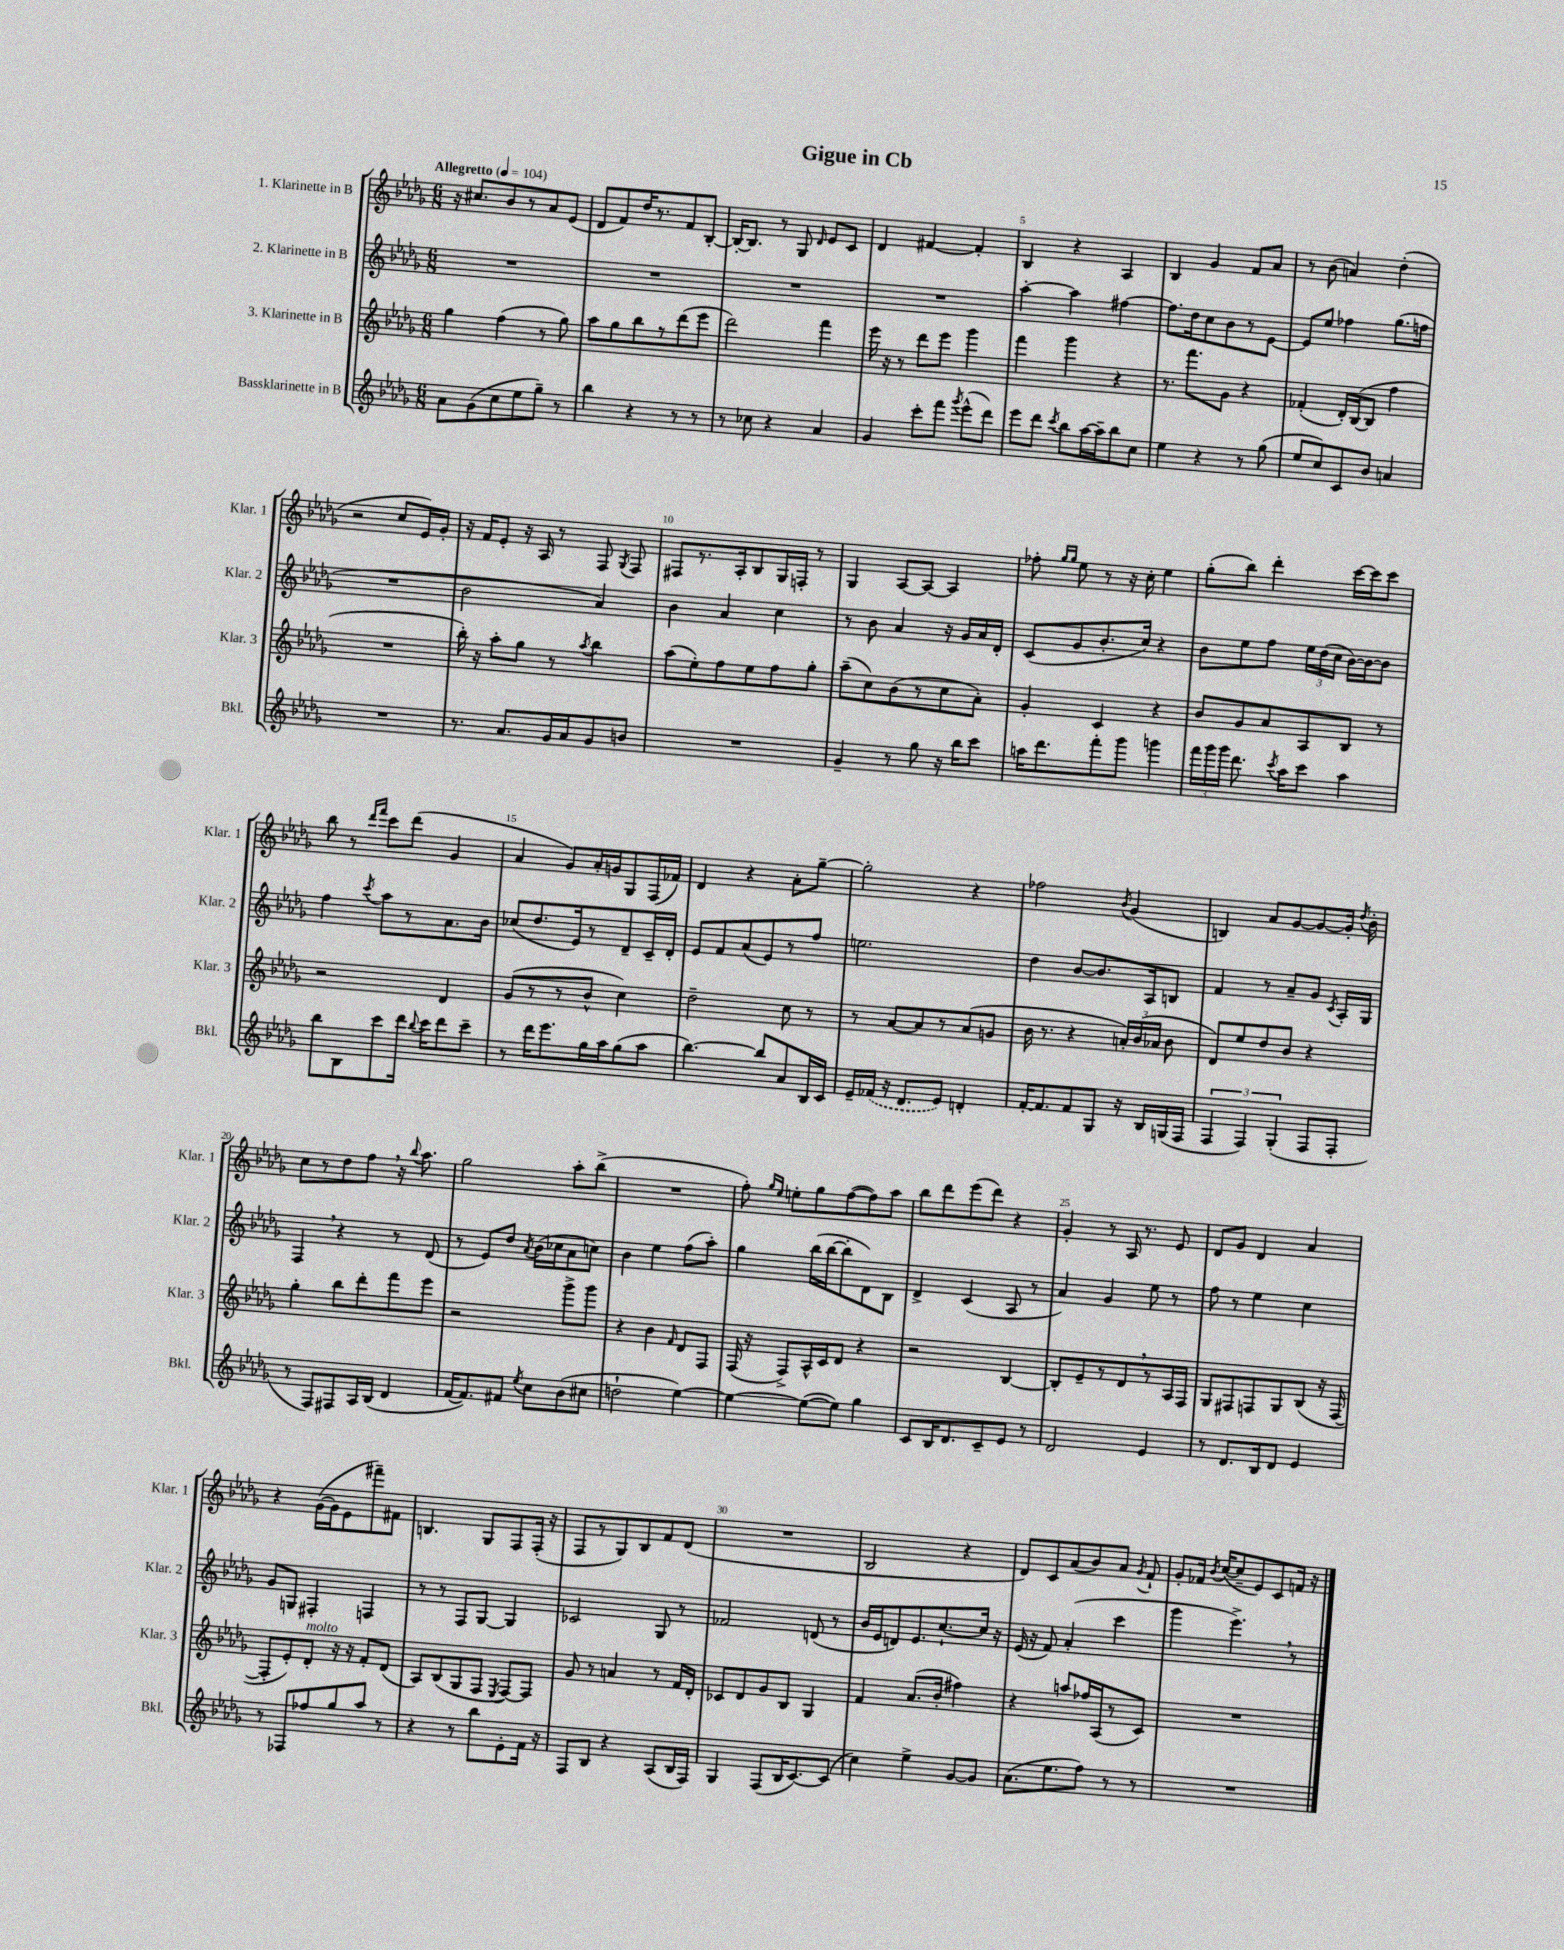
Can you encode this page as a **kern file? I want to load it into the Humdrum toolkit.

**kern	**kern	**kern	**kern
*staff4	*staff3	*staff2	*staff1
*clefG2	*clefG2	*clefG2	*clefG2
*k[b-e-a-d-g-]	*k[b-e-a-d-g-]	*k[b-e-a-d-g-]	*k[b-e-a-d-g-]
*M6/8	*M6/8	*M6/8	*M6/8
*MM104	*MM104	*MM104	*MM104
8a-	4gg-	2.r	16r
.	.	.	8.cc#
(8g-	.	.	.
8cc	(4ff	.	8b-
8ee-	.	.	8r
8gg-~)	8r	.	8a-
8r	8gg-)	.	(8e-
=	=	=	=
4bb-	8aa-	2.r	8d-
.	8gg-	.	8f)
4r	8bb-	.	16dd-
.	.	.	8.r
.	8r	.	.
8r	(8ddd-	.	8f
8r	8eee-	.	[8B-'
=	=	=	=
8r	2ddd-)	2.r	16B-'_
.	.	.	8.B-]
8cc-	.	.	.
4r	.	.	8r
.	.	.	8G-
.	.	.	16qqd-
4a-	4fff	.	8e-
.	.	.	8c
=	=	=	=
4g-	16eee-	2.r	4d-
.	16r	.	.
.	8r	.	.
8ccc'	8ddd-	.	[4f#
8fff	8eee-	.	.
8qggg-	.	.	.
(8eee-^^	4ggg-	.	4f#']
8ddd-)	.	.	.
=	=	=	=
8eee-	4fff	[4aa-'	4B-
8ddd-	.	.	.
8qccc	.	.	.
8bb-	4ggg-	4aa-]	4r
[16aa-	.	.	.
16aa-~]	.	.	.
8bb-	4r	[4ff#	4A-
8cc	.	.	.
=	=	=	=
4ee-	8.r	8.ff#]	4B-
.	8.fff	16dd-	.
4r	.	8cc	4g-
.	8g-	8b-	.
8r	4r	8r	8f
(8gg-	.	[8e-	8a-
=	=	=	=
8ee-	(4f-'	8e-]	8r
8cc)	.	8ee-	(8b-
8c	16d-')	4ff-	4a)
.	([16B-	.	.
8b-	8B-]	.	.
4a	4ff	(8.gg-	(4dd-'
.	.	16ff	.
=	=	=	=
2.r	2.r	2.r	2r
.	.	.	8cc
.	.	.	16e-)
.	.	.	16g-'
=	=	=	=
8.r	16bb-')	2b-	16r
.	16r	.	16f
.	8aa-'	.	8e-'
8.a-	.	.	.
.	8gg-	.	16r
.	.	.	16A-
16g-	8r	.	8r
16a-	.	.	.
.	8qaa-	.	.
8g-	4bb-	4a-)	8F
.	.	.	8qG-
8b	.	.	8F
=	=	=	=
2.r	(8aa-	4b-	8F#
.	8ee-')	.	8.r
.	8ff	4a-	.
.	.	.	16A-'
.	8ee-	.	8B-
.	8ff	4cc	16G-
.	.	.	16F'
.	8gg-'	.	8r
=	=	=	=
4g-~	(8aa-~	8r	4G-
.	8cc)	8b-	.
8r	(8b-	4a-	[8A-
8gg-	8r	.	8A-_
16r	8cc	16r	4A-]
16bb-	.	16g-	.
8ccc	8a-')	16a-	.
.	.	16d-'	.
=	=	=	=
16aa	4g-'	(8c	8ff-'
8.ddd-	.	.	.
.	.	.	16qqgg-
.	.	.	16qqgg-
.	.	8g-	8ee-
8fff'	4c	8.b-'	8r
8ggg-	.	.	16r
.	.	16cc)	16cc'
4ggg	4r	4r	4ee-
=	=	=	=
24fff	8b-	8b-	(8gg-'
24ggg-	.	.	.
24ggg-	.	.	.
8.ddd-	8g-	8ee-	8bb-)
.	8a-	8ff	4ddd-'
8qccc	.	.	.
16aa-	.	.	.
8ccc	8A-	24ee-	.
.	.	(24dd-	.
.	.	24cc	.
4aa-	8B-	[16b-)	[16ccc
.	.	16b-_	16ccc]
.	8r	8b-]	8ccc
=	=	=	=
8bb-	2r	4ff	8bb-
8B-	.	.	8r
.	.	.	16qqddd-
.	.	8qccc	16qqfff
8ccc	.	8aa-	8ccc
16ddd-	.	8r	(8ddd-
8qqbb-	.	.	.
16ccc	.	.	.
8ddd-	4d-	8.a-	4g-
8ccc~	.	.	.
.	.	16b-	.
=	=	=	=
8r	(8g-	(8cc-	4a-
16ddd-	8r	8.dd-	.
8.eee-	.	.	.
.	8r	.	8g-)
.	.	16e-)	.
16gg-	8b-^^	8r	16a-'
16aa-	.	.	16g
(8gg-	4cc)	8d-~	8G-
8aa-	.	16c~	(16F
.	.	16d-'	16f-)
=	=	=	=
[4.bb-)	2dd-~	8e-	4d-
.	.	8f	.
.	.	(8a-	4r
8bb-]	.	8e-)	.
8a-	8cc	8r	8a-'
16B-	8r	8ff	[8gg-~
16c	.	.	.
=	=	=	=
16e-~	8r	2.ee	2gg-']
(16f-	.	.	.
16r	[8a-	.	.
8.d-	.	.	.
.	8a-]	.	.
8e-)	8r	.	.
4d'	(8a-	.	4r
.	8g	.	.
=	=	=	=
[16f'	16b-	4dd-	2ff-
8.f]	8.r	.	.
8f	4r	[8b-	.
8G-	.	8.b-]	.
.	.	.	8qb-
16r	24a')	.	(4g-
.	(24b-	.	.
16B-	.	16A-	.
.	24a-	.	.
(16G	8b-	8B	.
16F	.	.	.
=	=	=	=
6F	8d-)	4f	4B)
.	8ee-	.	.
6F)	.	.	.
.	8dd-	8r	8a-
(6G-'	.	.	.
.	8b-	8a-~	[8g-
8F	4r	8g-	8g-_
.	.	8qc	.
8F'	.	16A-'	16g-']
.	.	.	8qdd-
.	.	16G-	16b-'
=	=	=	=
8r	4gg-'	4F	8cc
8F)	.	.	8r
8F#	8bb-	4r	8dd-
16A-	8ddd-'	.	8ff
(16B-	.	.	.
4d-	8fff	8r	16r
.	.	.	8qqbb-
.	.	.	8.aa-
.	8eee-	(8d-	.
=	=	=	=
[16f	2r	8r	2gg-
8.f])	.	.	.
.	.	8e-)	.
8f#	.	8dd-	.
8qee-	.	8qa-	.
8cc	.	(16b-	.
.	.	16cc-	.
(8b-	8ggg-^	8a-	8aa-'
8cc#	8ggg-	8cc)	(8bb-^
=	=	=	=
2dd`	4r	4b-	2.r
.	4b-	4ee-	.
.	16qqf	.	.
[4ee-)	8d-	(8ff	.
.	8F	8aa-')	.
=	=	=	=
4ee-_	(16F	4gg-	8ff')
.	16r	.	.
.	.	.	16qqgg-
.	.	.	16qqee-
.	8F^)	.	8ee'
(8ee-_	16A-^^	(16bb-	8gg-
.	16c	[16bb-	.
8ee-])	8d-	8bb-']	([8ff
4gg-	4r	8d-)	8ff])
.	.	8B-	8aa-
=	=	=	=
8c	2r	4d-^	8bb-
16B-	.	.	8ddd-
8.d-	.	.	.
.	.	(4c	(8eee-
8c~	.	.	8ddd-)
8e-	[4B-	8A-	4r
8r	.	8r	.
=	=	=	=
2d-	8B-']	4a-)	4g-'
.	8e-~	.	.
.	8r	4g-	8r
.	8d-	.	16A-
.	.	.	8.r
4e-	8r	8ee-	.
.	16A-	8r	8e-
.	16F	.	.
=	=	=	=
8r	8G-	8ff	8d-
8.d-	8F#	8r	8g-
.	8F	4ee-	4d-
16B-	.	.	.
8d-	8G-	.	.
4e-	(8B-	4cc	4a-
.	16r	.	.
.	[16F	.	.
=	=	=	=
8r	8F']	8g-	4r
8F-	8e-')	8G	.
8ff-	8d-'	4F#'	([16g-
.	.	.	16g-]
8gg-	16r	.	8e-
.	16r	.	.
8aa-	8f'	4F	8fff#~)
8r	(8d-	.	8f#
=	=	=	=
4r	8A-)	8r	4.B
.	(8B-	8r	.
8r	8G-	8F	.
8bb-	8F	[8G-	8G-
.	8qE-	.	.
8e-'	[8F)	4G-]	8F
16f	8F]	.	(16F'
16r	.	.	16r
=	=	=	=
8F	8g-	2c-	8F
8B-	8r	.	8r
4r	4a	.	8G-)
.	.	.	8B-
(8A-	8r	8G-	8f
16B-	16f	8r	(8d-
16F)	16d-'	.	.
=	=	=	=
4G-	8c-	2f-	2.r
.	8d-	.	.
(8F	8g-	.	.
16B-	8B-	.	.
[8.c)	.	.	.
.	4G-	(8d	.
(8c]	.	8r	.
=	=	=	=
4cc)	4f	16b-	2B-
.	.	16e-	.
.	.	8d)	.
4ee-^	(8.a-	8.e-	.
.	16b-'	[8.cc`	.
[8g-	4ff#)	.	4r
8g-]	.	16cc]	.
.	.	16r	.
=	=	=	=
(8.a-	4r	(16e-	8d-)
.	.	16r	.
.	.	8f)	8c
8.ee-	.	.	.
.	8aa	(4a-'	(8a-
8ff)	16ff-	.	8b-)
.	(16A-	.	.
8r	8r	4ccc	8a-
.	.	.	8qg-
8r	8c)	.	8f`
=	=	=	=
2.r	2.r	4ggg-	8g-'
.	.	.	16f-
.	.	.	8qb-
.	.	.	([16cc
.	.	4.eee-^)	8cc~]
.	.	.	8e-)
.	.	.	8c
.	.	8r	16f
.	.	.	16r
==	==	==	==
*-	*-	*-	*-
